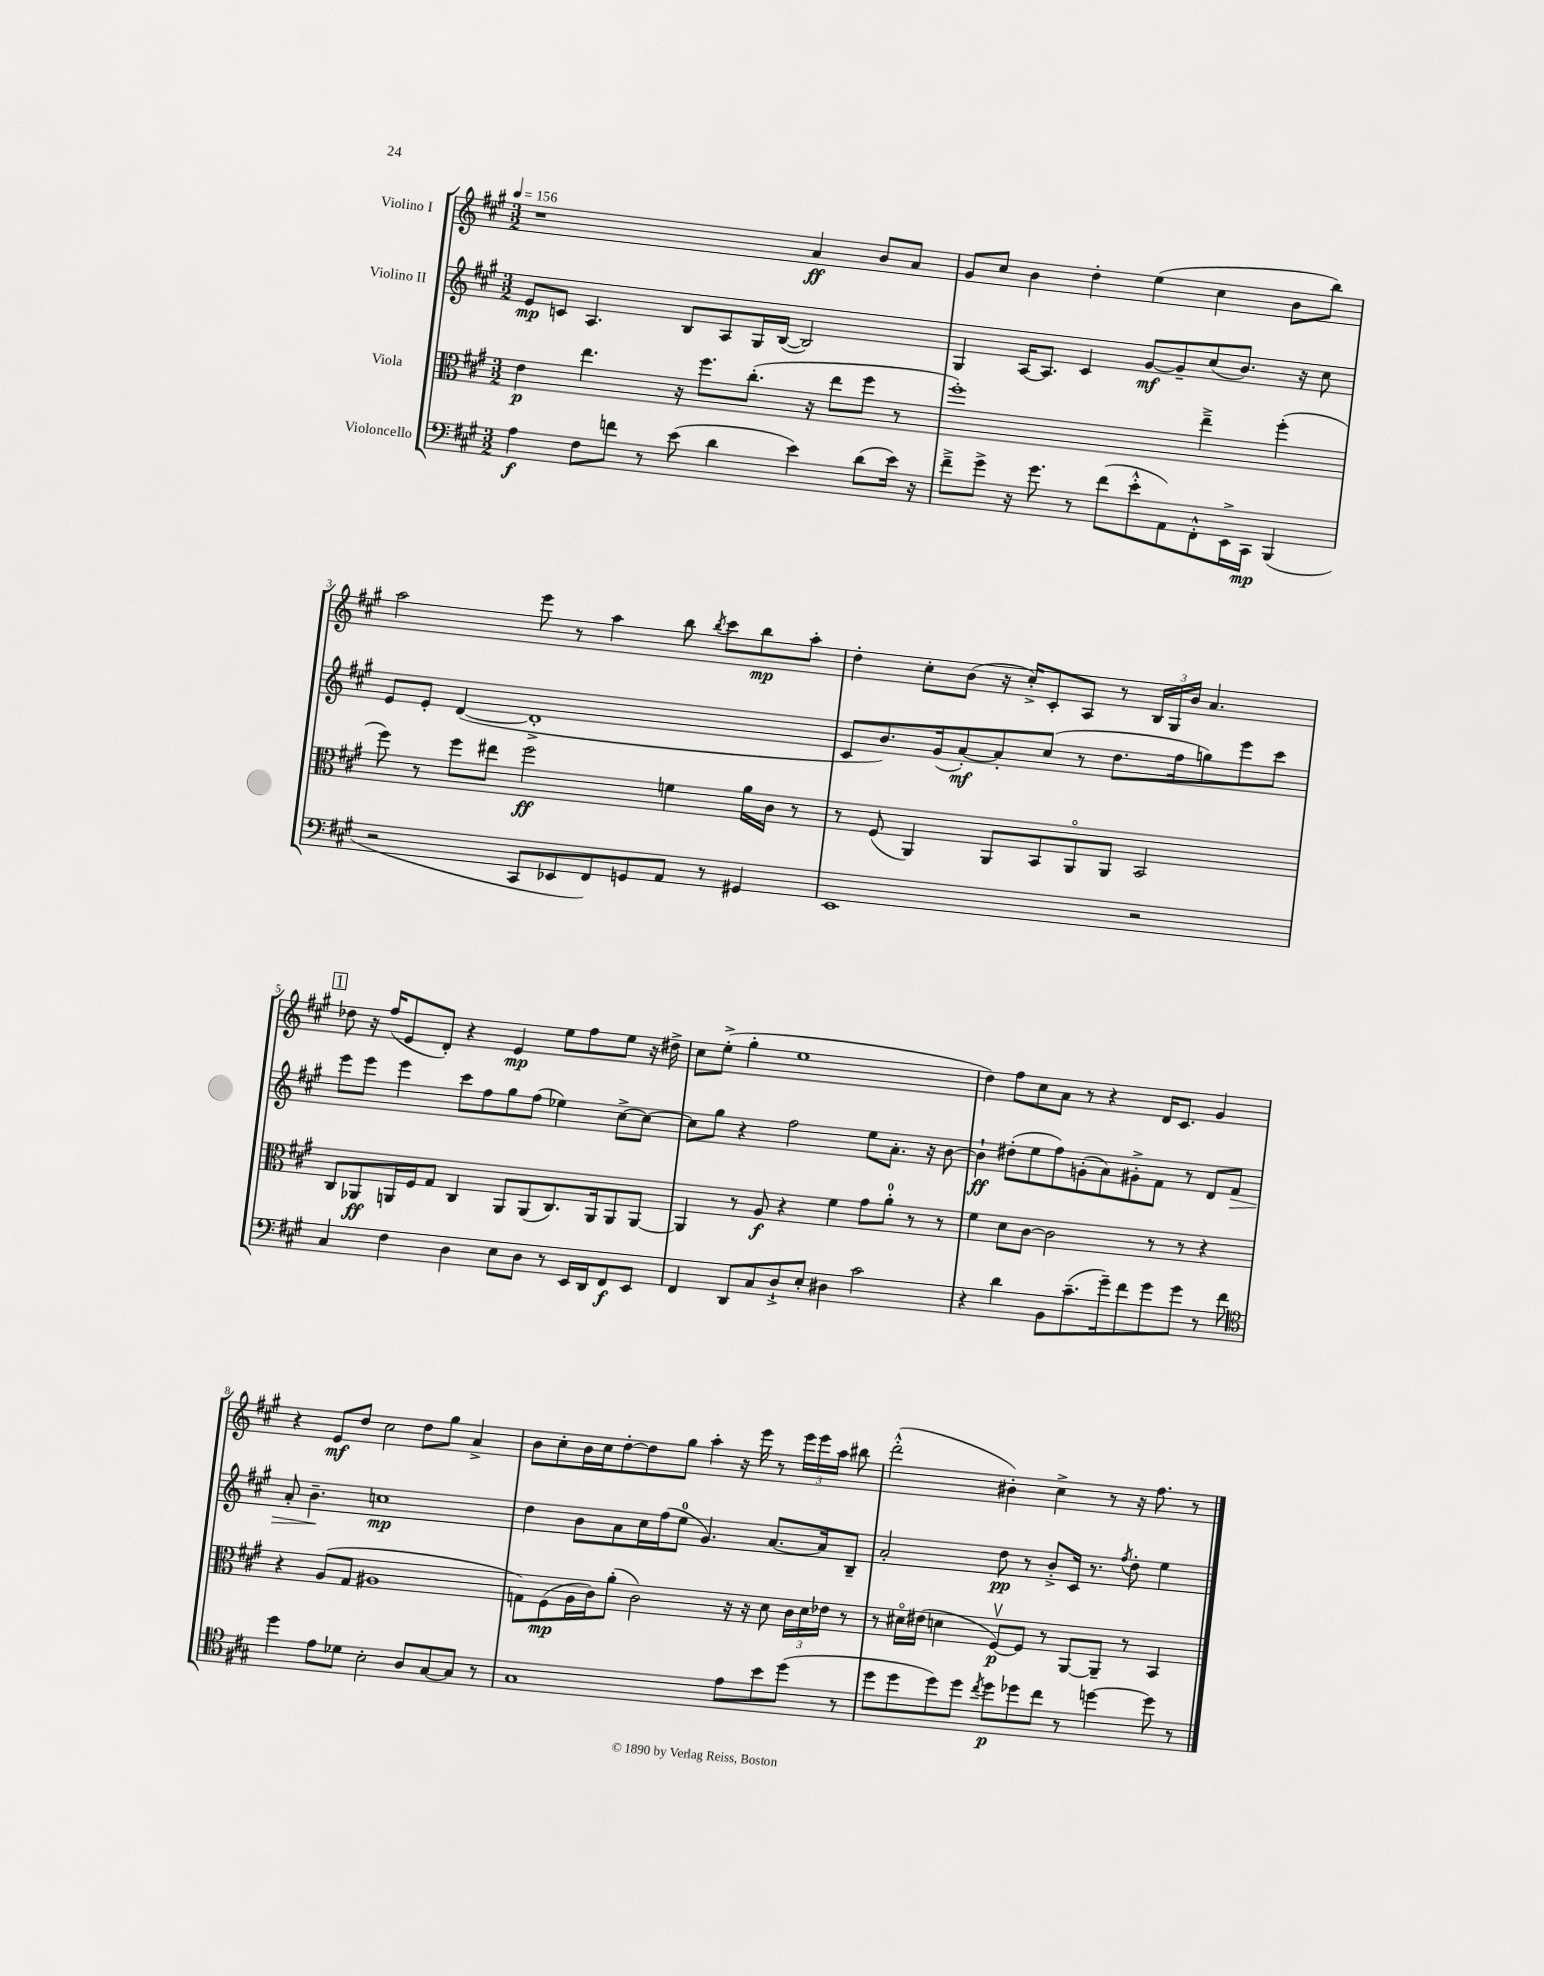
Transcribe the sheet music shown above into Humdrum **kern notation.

**kern	**dynam	**kern	**dynam	**kern	**dynam	**kern	**dynam
*part4	*part4	*part3	*part3	*part2	*part2	*part1	*part1
*staff4	*staff4	*staff3	*staff3	*staff2	*staff2	*staff1	*staff1
*I"Violoncello	*	*I"Viola	*	*I"Violino II	*	*I"Violino I	*
*clefF4	*	*clefC3	*	*clefG2	*	*clefG2	*
*k[f#c#g#]	*	*k[f#c#g#]	*	*k[f#c#g#]	*	*k[f#c#g#]	*
*M3/2	*	*M3/2	*	*M3/2	*	*M3/2	*
*MM156	*	*MM156	*	*MM156	*	*MM156	*
=1	=1	=1	=1	=1	=1	=1	=1
4A\	f	4e\	p	8e/L	mp	1r	.
.	.	.	.	8cn/J	.	.	.
8F#\L	.	4.ee\	.	4.A/	.	.	.
8fn\J	.	.	.	.	.	.	.
8r	.	.	.	.	.	.	.
(8e\	.	16r	.	8B/L	.	.	.
.	.	8.ff#\L	.	.	.	.	.
4d\	.	.	.	8A/	.	.	.
.	.	(8.cc#'\J	.	16G#/L	.	.	.
.	.	.	.	([16B/JJ	.	.	.
4e\)	.	.	.	2B/])	.	4a/	ff
.	.	16r	.	.	.	.	.
.	.	8ee\L	.	.	.	.	.
(8d\L	.	8ff#\J	.	.	.	8b/L	.
16e\Jk)	.	8r	.	.	.	8a/J	.
16r	.	.	.	.	.	.	.
=2	=2	=2	=2	=2	=2	=2	=2
8f#~^\L	.	1ff#')	.	4G#/	.	8g#/L	.
8g#^\J	.	.	.	.	.	8cc#/J	.
16r	.	.	.	[16A/KL	.	4b\	.
8.g#\	.	.	.	8.A/J]	.	.	.
8r	.	.	.	4c#/	.	4dd'\	.
(8f#\L	.	.	.	.	.	.	.
8e'^^\	.	.	.	[8g#/L	mf	(4ee\	.
8AA\)	.	.	.	8g#~/]	.	.	.
8FF#'^^\	.	4ee~^\	.	(8cc#/	.	4cc#\	.
16EE^\L	.	.	.	8.b/J)	.	.	.
16CC#\JJ	mp	.	.	.	.	.	.
(4BBB/	.	(4ff#'\	.	.	.	8b\L	.
.	.	.	.	16r	.	.	.
.	.	.	.	8cc#\	.	8bb\J)	.
!!LO:LB:g=z
=3	=3	=3	=3	=3	=3	=3	=3
2r	.	8ff#\)	.	8e/L	.	2aa\	.
.	.	8r	.	8e'/J	.	.	.
.	.	8ff#\L	.	([4d/	.	.	.
.	.	8ee#X\J	.	.	.	.	.
8CC#/L	.	2ff#\	ff	1d'^]	.	8eee\	.
8EE-X/	.	.	.	.	.	8r	.
8FF#/)	.	.	.	.	.	4aa\	.
8GGn/	.	.	.	.	.	.	.
8AA/J	.	4fn\	.	.	.	8bb\	.
.	.	.	.	.	.	8qbb/	.
8r	.	.	.	.	.	8ccc#\L	.
4GG#X/	.	16a\LL	.	.	.	8bb\	mp
.	.	16c#\JJ	.	.	.	.	.
.	.	8r	.	.	.	8aa'\J	.
=4	=4	=4	=4	=4	=4	=4	=4
1EE	.	8r	.	8c#/L	.	4dd'\	.
.	.	(8F#/	.	8.b/)	.	.	.
.	.	4AA/)	.	.	.	8cc#'\L	.
.	.	.	.	(16g#/k	.	.	.
.	.	.	.	[8a'/)	mf	(8b\J	.
.	.	8AA/L	.	8a'/]	.	16r	.
.	.	.	.	.	.	16cc#'^/KL)	.
.	.	8BB/	.	(8cc#/J	.	8c#'/	.
.	.	8AA/	.	8r	.	8A/J	.
.	.	8AA/J	.	8.dd\L	.	8r	.
2r	.	2BB/	.	.	.	24B/LL	.
.	.	.	.	.	.	24G#/	.
.	.	.	.	16ff#\k	.	.	.
.	.	.	.	.	.	24b/JJ	.
.	.	.	.	8ggn\)	.	4.a/	.
.	.	.	.	8eee\	.	.	.
.	.	.	.	8ccc#\J	.	.	.
!!LO:LB:g=z
!!LO:REH:place=s1:t=1
=5	=5	=5	=5	=5	=5	=5	=5
4C#/	.	8C#/L	.	8eee\L	.	8dd-X\	.
.	.	8AA-X/	ff	8eee\J	.	16r	.
.	.	.	.	.	.	(16ff#/KL	.
4F#\	.	16AAn/L	.	4eee\	.	8e/	.
.	.	16F#/J	.	.	.	.	.
.	.	8G#/J	.	.	.	8d'/J)	.
4D\	.	4C#/	.	8ccc#\L	.	4r	.
.	.	.	.	8ff#\	.	.	.
8E\L	.	8AA/L	.	8gg#\	.	4e/	mp
8D\J	.	(8AA/	.	(8ff#\J	.	.	.
8r	.	8.C#/)	.	4ee-X\)	.	8ee\L	.
16EE/LL	.	.	.	.	.	8ff#\	.
16DD/J	.	16AA/k	.	.	.	.	.
8FF#/	f	8AA/	.	[8cc#^\L	.	8ee\J	.
8EE/J	.	[8AA/J	.	8cc#\J_	.	16r	.
.	.	.	.	.	.	16dd#X^\	.
=6	=6	=6	=6	=6	=6	=6	=6
4FF#/	.	4AA/]	.	8cc#\L]	.	8cc#\L	.
.	.	.	.	8gg#\J	.	(8ee'^\J	.
8DD/L	.	8r	.	4r	.	4gg#'\	.
8C#/	.	8A/	f	.	.	.	.
8D`^/	.	4r	.	2ff#\	.	1ee	.
8E'/J	.	.	.	.	.	.	.
4D#X\	.	4f#\	.	.	.	.	.
2c#\	.	8g#\L	.	8ee\L	.	.	.
.	.	8a'\J	.	8.a'\J	.	.	.
.	.	8r	.	.	.	.	.
.	.	.	.	16r	.	.	.
.	.	8r	.	[8b\	.	.	.
=7	=7	=7	=7	=7	=7	=7	=7
4r	.	4f#\	.	4b`\]	ff	4dd\)	.
4d\	.	8d\L	.	(8dd#X'\L	.	8ff#\L	.
.	.	[8c#\J	.	8ee\	.	8cc#\	.
8BB\L	.	2c#\]	.	8ff#\)	.	8a\J	.
(8.c#~\	.	.	.	(8gn'\	.	8r	.
.	.	.	.	8a\)	.	4r	.
16g#~\k)	.	.	.	.	.	.	.
8f#\	.	.	.	8g#X'^\	.	.	.
8g#\	.	8r	.	8f#\J	.	16d/KL	.
.	.	.	.	.	.	8.c#/J	.
8g#\J	.	8r	.	8r	.	.	.
8r	.	4r	.	8d/L	.	4g#/	.
!	!	!	!	!	!LO:HP:b	!	!
8f#\	.	.	.	8f#/J	>	.	.
!!LO:LB:g=z
=8	=8	=8	=8	=8	=8	=8	=8
*clefC4	*	*	*	*	*	*	*
4dd\	.	4r	.	8a'/	.	4r	.
.	.	.	.	4.b~\	.	.	.
8e\L	.	(8A/L	.	.	.	8e/L	mf
8d-X\J	.	8G#/J	.	.	.	8dd/J	.
2B'\	.	1A#X	.	1ccn	] mp	2cc#\	.
8A/L	.	.	.	.	.	8dd\L	.
[8G#/	.	.	.	.	.	8gg#\J	.
8G#/J]	.	.	.	.	.	4a^/	.
8r	.	.	.	.	.	.	.
=9	=9	=9	=9	=9	=9	=9	=9
1G#	.	8Gn\L)	.	4dd\	.	8b\L	.
.	.	(8F#\	mp	.	.	8cc#'\	.
.	.	16A\L	.	8b\L	.	16b\L	.
.	.	16c#\J)	.	.	.	16cc#\J	.
.	.	(8a'\J	.	8a\	.	[8dd'\	.
.	.	2c#\)	.	16cc#\L	.	8dd\]	.
.	.	.	.	(16ff#\J	.	.	.
.	.	.	.	8ee\J	.	8gg#\J	.
.	.	.	.	4.g#/)	.	4aa'\	.
8e\L	.	16r	.	.	.	16r	.
.	.	16r	.	.	.	16eee\	.
8b\	.	8d\	.	[8.a/L	.	8r	.
(8dd\J	.	24c#\LL	.	.	.	24eee\LL	.
.	.	24d\	.	.	.	24eee\	.
.	.	.	.	16a/k]	.	.	.
.	.	24e-X\JJ	.	.	.	24aa\JJ	.
8r	.	8r	.	8B~/J	.	8bb#X\	.
=10	=10	=10	=10	=10	=10	=10	=10
8dd\L	.	8r	.	2a'/	.	(2ddd'^^\	.
8dd\	.	16d#X\LL	.	.	.	.	.
.	.	(16e#X\JJ	.	.	.	.	.
8dd\)	.	4dn\	.	.	.	.	.
8dd\J	.	.	.	.	.	.	.
8qcc#/	.	.	.	.	.	.	.
8dd\L	p	[8F#v/L)	p	8dd\	pp	4b#X'\)	.
8dd-X\	.	8F#/J]	.	8r	.	.	.
8cc#\J	.	8r	.	8b'^/L	.	4cc#^\	.
8r	.	[8AA/L	.	16c#/Jk	.	.	.
.	.	.	.	8.r	.	.	.
[4ddn\	.	8AA~/J]	.	.	.	8r	.
.	.	.	.	8qff#/	.	.	.
.	.	8r	.	8dd'\	.	16r	.
.	.	.	.	.	.	8.ff#\	.
8dd\]	.	4BB/	.	4ee\	.	.	.
8r	.	.	.	.	.	8r	.
==	==	==	==	==	==	==	==
*-	*-	*-	*-	*-	*-	*-	*-
